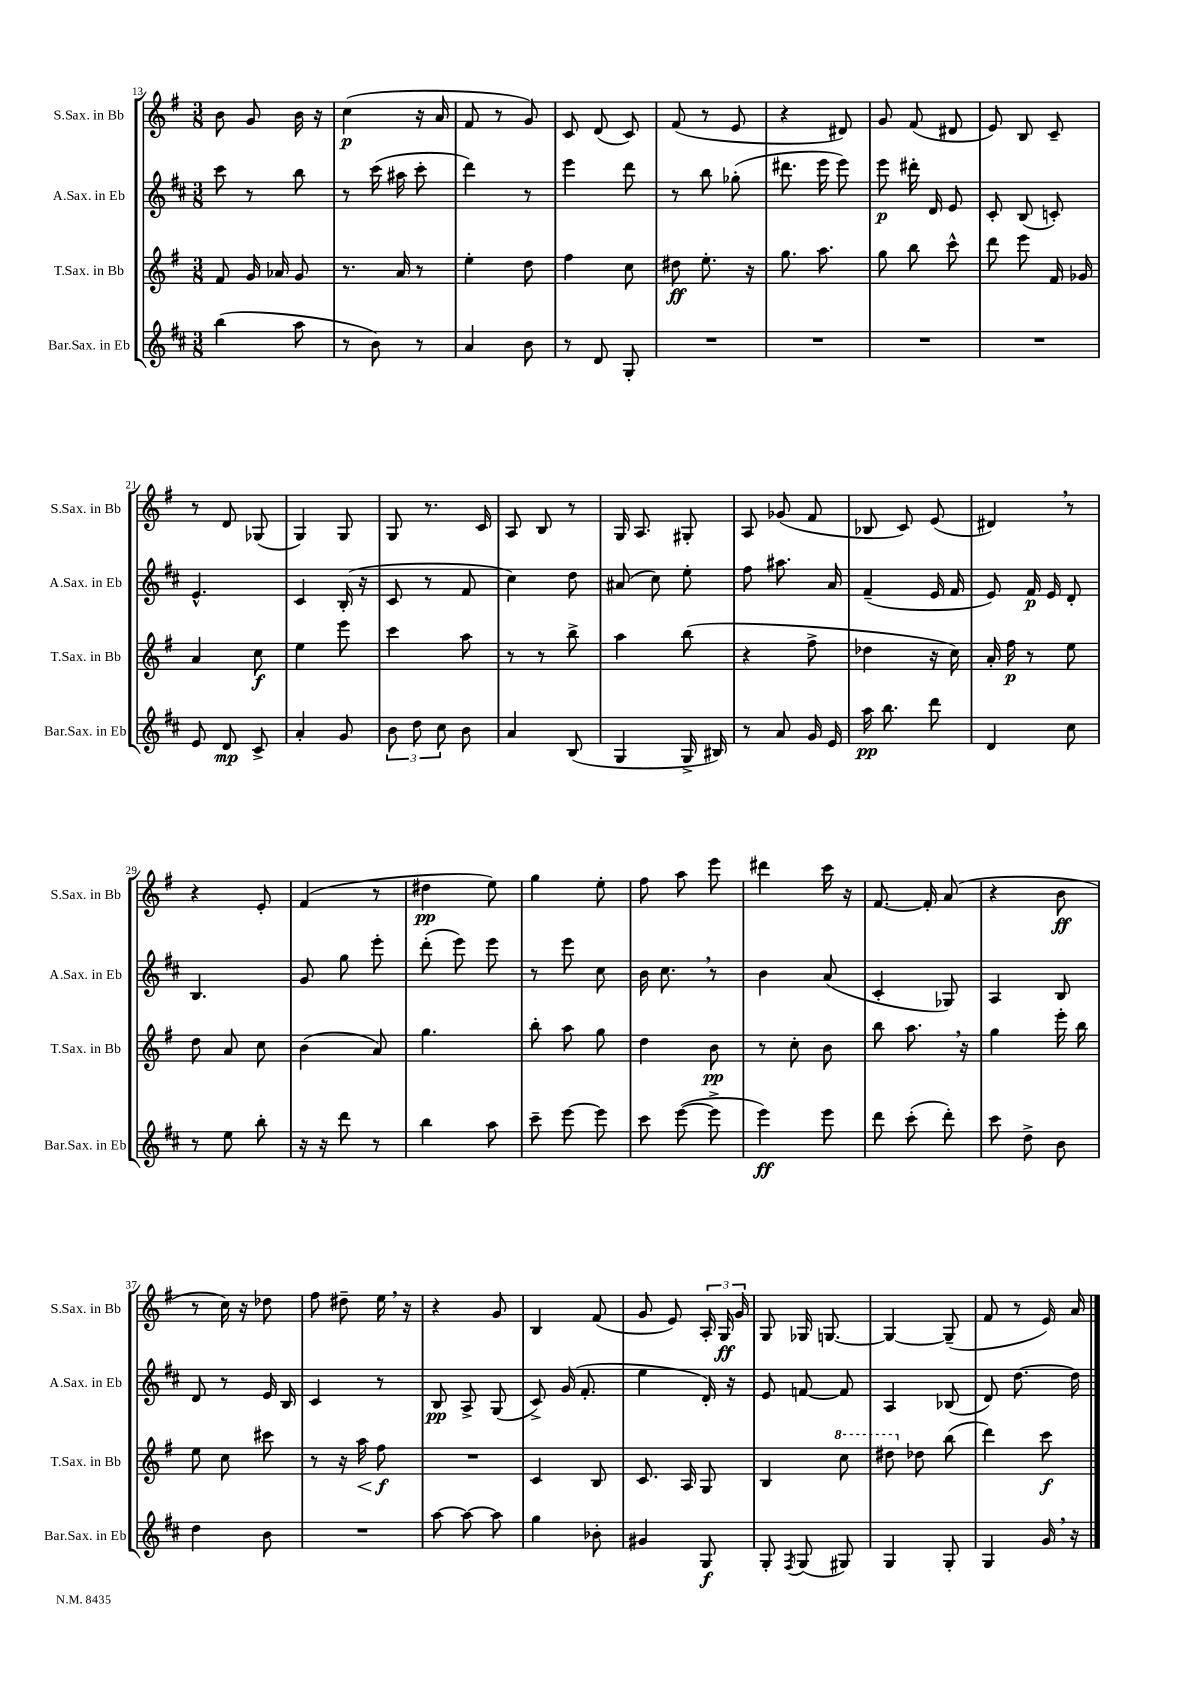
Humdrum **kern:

**kern	**kern	**kern	**kern
*staff4	*staff3	*staff2	*staff1
*clefG2	*clefG2	*clefG2	*clefG2
*k[f#c#]	*k[f#]	*k[f#c#]	*k[f#]
*M3/8	*M3/8	*M3/8	*M3/8
(4bb\	8f#/	8ccc#\	8b\
.	16g/	8r	8g/
.	16a-/	.	.
8aa\	8g/	8bb\	16b\
.	.	.	16r
=	=	=	=
8r	8.r	8r	(4cc\
8b\)	.	(16ccc#\	.
.	16a/	16aa#\	.
8r	8r	8ccc#'\	16r
.	.	.	16a/
=	=	=	=
4a/	4ee'\	4ddd\)	8f#/
.	.	.	8r
8b\	8dd\	8r	8g/)
=	=	=	=
8r	4ff#\	4eee\	8c/
8d/	.	.	(8d/
8G'/	8cc\	8ddd\	8c/)
=	=	=	=
4.r	8dd#\	8r	(8f#/
.	8.ee'\	8bb\	8r
.	.	(8gg-'\	8e/
.	16r	.	.
=	=	=	=
4.r	8.gg\	8.ddd#\	4r
.	8.aa\	16eee\	.
.	.	8eee\)	8d#/)
=	=	=	=
4.r	8gg\	8eee\	8g/
.	8bb\	16ddd#'\	(8f#/
.	.	16d/	.
.	8ccc^^\	8e/	8d#/
=	=	=	=
4.r	8ddd\	8c#'/	8e/)
.	8eee\	(8B/	8B/
.	16f#/	8c'/)	8c~/
.	16g-/	.	.
=	=	=	=
8e/	4a/	4.e^^/	8r
8d/	.	.	8d/
8c#^/	8cc\	.	(8G-/
=	=	=	=
4a'/	4ee\	4c#/	4G/)
8g/	8eee\	(16B'/	8G/
.	.	16r	.
=	=	=	=
12b\	4ccc\	8c#/	8G/
12dd\	.	.	.
.	.	8r	8.r
12cc#\	.	.	.
8b\	8aa\	8f#/	.
.	.	.	16c/
=	=	=	=
4a/	8r	4cc#\)	8A/
.	8r	.	8B/
(8B/	8bb^\	8dd\	8r
=	=	=	=
4G/	4aa\	(8a#/	16G/
.	.	.	8.A/
.	.	8cc#\)	.
16G^/	(8bb\	8ee'\	8G#'/
16B#/)	.	.	.
=	=	=	=
8r	4r	8ff#\	8A/
8a/	.	8.aa#\	(8g-/
16g/	8ff#^\	.	8f#/
16e/	.	16a/	.
=	=	=	=
16aa\	4dd-\	(4f#~/	8B-/
8.bb\	.	.	.
.	.	.	8c/)
8ddd\	16r	16e/	(8e/
.	16cc\)	16f#/	.
=	=	=	=
4d/	16a'/	8e/)	4d#/)
.	16ff#\	.	.
.	8r	16f#/	.
.	.	16e/	.
8cc#\	8ee\	8d'/	8r
=	=	=	=
8r	8dd\	4.B/	4r
8ee\	8a/	.	.
8bb'\	8cc\	.	8e'/
=	=	=	=
16r	(4b\	8g/	(4f#/
16r	.	.	.
8ddd\	.	8gg\	.
8r	8a/)	8eee'\	8r
=	=	=	=
4bb\	4.gg\	(8ddd'\	4dd#\
.	.	8eee\)	.
8aa\	.	8eee\	8ee\)
=	=	=	=
8ccc#~\	8bb'\	8r	4gg\
[8eee\	8aa\	8eee\	.
8eee\]	8gg\	8cc#\	8ee'\
=	=	=	=
8ccc#\	4dd\	16b\	8ff#\
.	.	8.cc#\	.
([8eee\	.	.	8aa\
8eee^\]	8b\	8r	8eee\
=	=	=	=
4eee\)	8r	4b\	4ddd#\
.	8cc'\	.	.
8eee\	8b\	(8a/	16ccc\
.	.	.	16r
=	=	=	=
8ddd\	8bb\	4c#'/	[8.f#/
(8ccc#'\	8.aa\	.	.
.	.	.	16f#'/]
8ddd'\)	.	8G-/)	(8a/
.	16r	.	.
=	=	=	=
8ccc#\	4gg\	4A/	4r
8dd^\	.	.	.
8b\	16eee'\	8B/	8b\
.	16bb\	.	.
=	=	=	=
4dd\	8ee\	8d/	8r
.	8cc\	8r	16cc\)
.	.	.	16r
8b\	8ccc#\	16e/	8dd-\
.	.	16B/	.
=	=	=	=
4.r	8r	4c#/	8ff#\
.	16r	.	8dd#~\
.	16aa\	.	.
.	8ff#\	8r	16ee\
.	.	.	16r
=	=	=	=
[8aa\	4.r	8B/	4r
8aa\_	.	8A^/	.
8aa\]	.	(8G/	8g/
=	=	=	=
4gg\	4c/	8c#^/)	4B/
.	.	(16g/	.
.	.	8.f#'/	.
8b-'\	8B/	.	(8f#/
=	=	=	=
4g#/	8.c/	4ee\	8g/
.	.	.	8e/)
.	16A/	.	.
8G/	8G/	16d'/)	24A'/
.	.	.	24G/
.	.	16r	.
.	.	.	24g/
=	=	=	=
8G'/	4B/	8e/	8G/
8qF#/	.	.	.
(8G/	.	[8f/	16G-/
.	.	.	[8.G/
8G#/)	8ccc\	8f/]	.
=	=	=	=
4G/	8ddd#\	4A/	4G/_
.	8dd-\	.	.
8G'/	(8bb\	(8B-/	(8G~/]
=	=	=	=
4G/	4ddd\)	8d/)	8f#/
.	.	[8.dd\	8r
16g/	8ccc\	.	16e/)
16r	.	16dd\]	16a/
==	==	==	==
*-	*-	*-	*-
